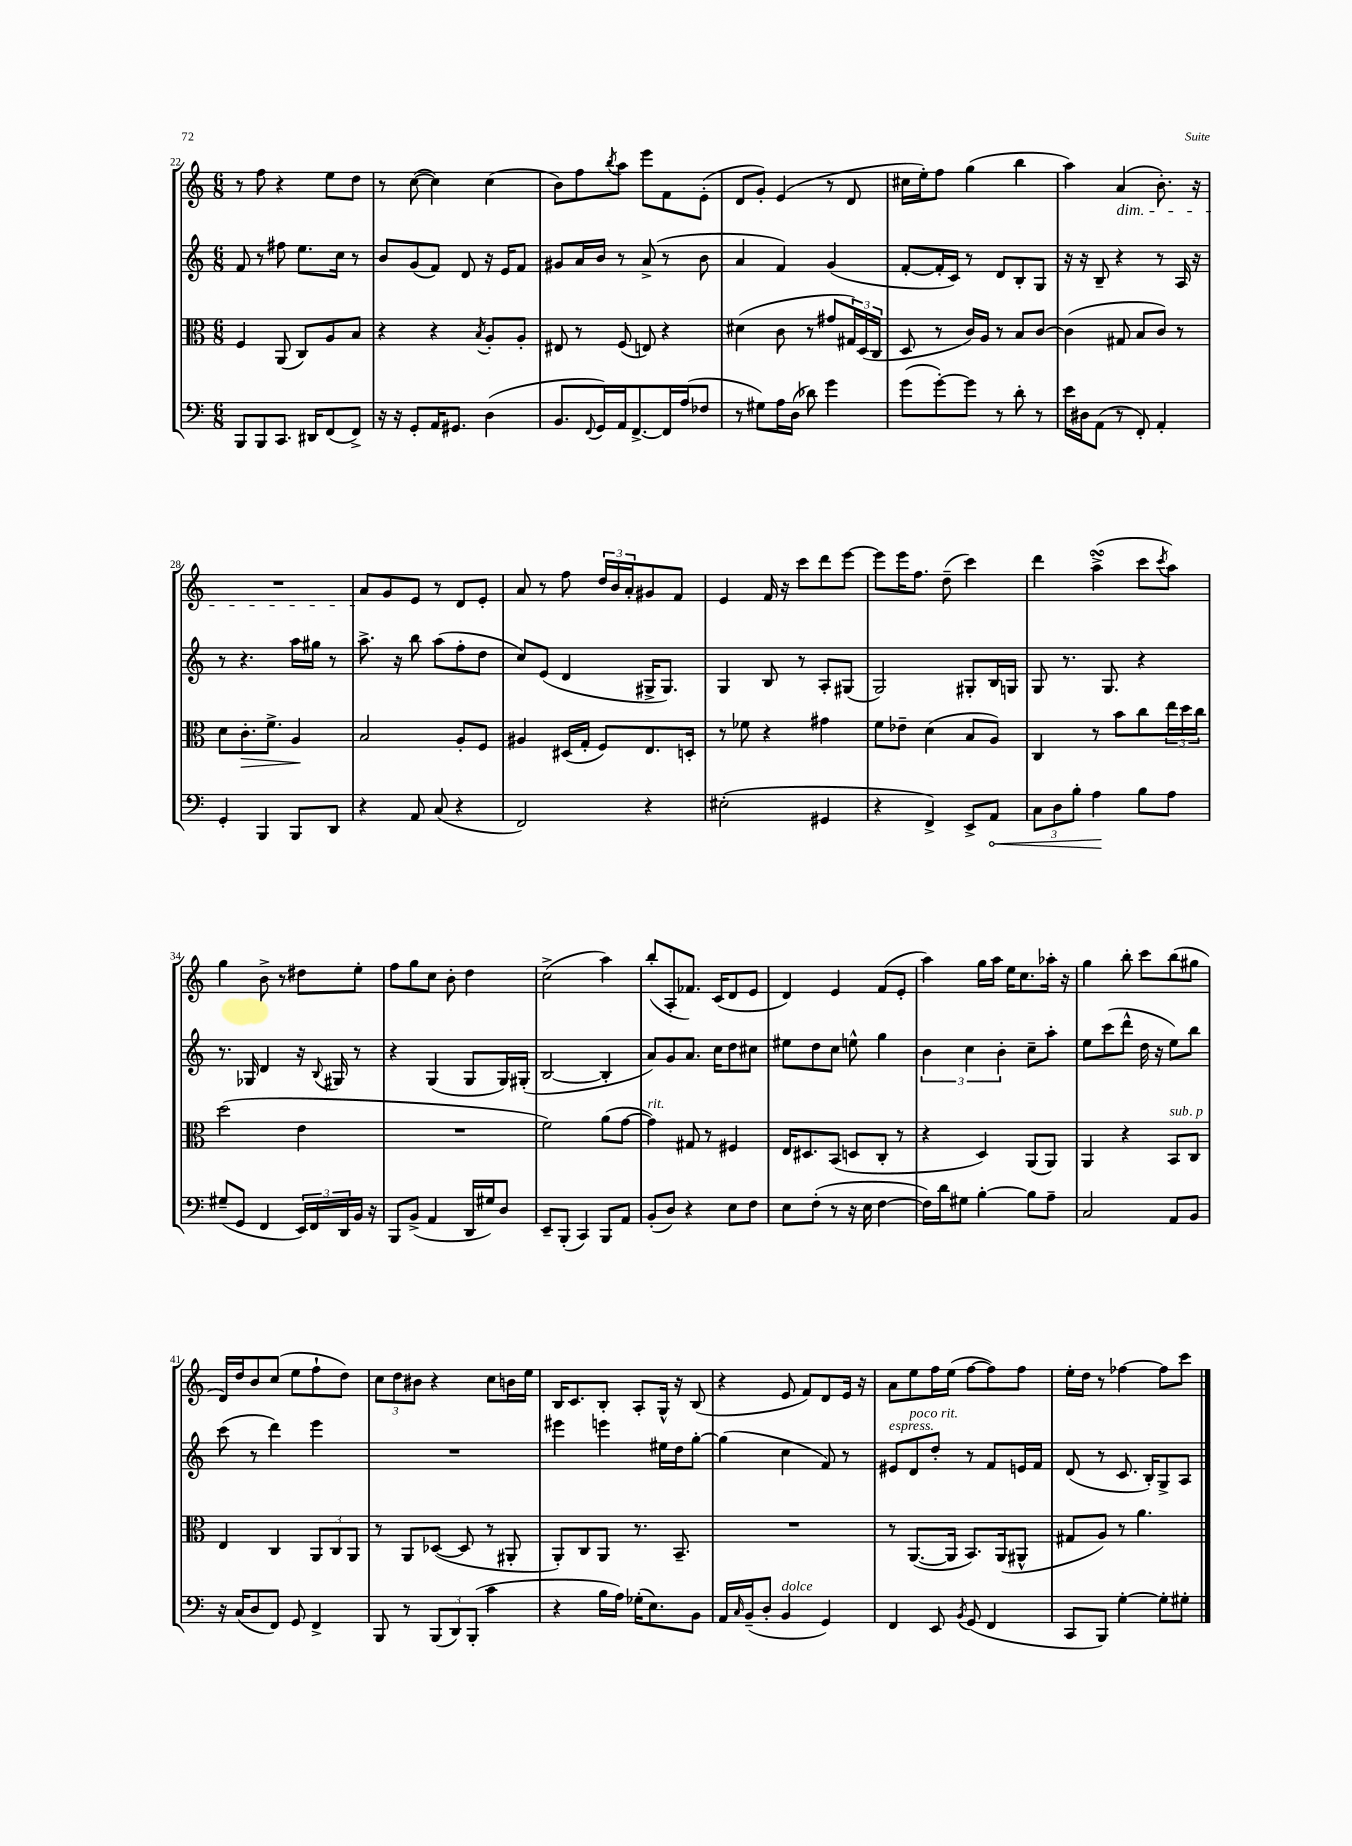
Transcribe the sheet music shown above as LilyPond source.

<<
\new StaffGroup <<
\new Staff = "s0" {
    \clef treble \key c \major \numericTimeSignature \time 6/8
    r8 f''8 r4 e''8 d''8 |
    r8 c''8~( c''4) c''4( |
    b'8) f''8 \acciaccatura { b''8 } a''8 e'''8 f'8 e'8-.( |
    d'8 g'8-.) e'4( r8 d'8 |
    cis''16 e''16-.) f''8 g''4( b''4 |
    a''4) a'4\dim( b'8.-.) r16 |
    R2. |
    a'8\! g'8 e'8 r8 d'8 e'8-. |
    a'8 r8 f''8 \tuplet 3/2 { d''16 b'16 a'16-. } gis'8 f'8 |
    e'4 f'16 r16 c'''8 d'''8 e'''8~ |
    e'''8 e'''16 f''8. d''8--( c'''4) |
    d'''4 a''4->\turn( c'''8 \acciaccatura { c'''8 } a''8) |
    g''4 b'8-> r8 dis''8 e''8-. |
    f''8 g''8 c''8 b'8-. d''4 |
    c''2->( a''4) |
    b''8-.( a8-. fes'8.) c'16( d'8 e'8 |
    d'4) e'4 f'8( e'8-. |
    a''4) g''16 a''16 e''16 c''8. aes''16-. r16 |
    g''4 b''8-. c'''8 b''8( gis''8 |
    d'16) d''16 b'8 c''8( e''8 f''8-! d''8) |
    \tuplet 3/2 { c''8 d''8 bis'8 } r4 c''8 b'16 e''16 |
    b16 c'8. b8-. a8-. g16-^ r16 b8( |
    r4 e'8 f'8) d'8 e'16 r16 |
    a'8 e''8 f''16 e''16( f''8~ f''8) f''8 |
    e''16-. d''16 r8 fes''4~ fes''8 c'''8 \bar "|." |
}
\new Staff = "s1" {
    \clef treble \key c \major \numericTimeSignature \time 6/8
    f'8 r8 fis''8 e''8. c''16 r8 |
    b'8 g'8( f'8) d'8 r16 e'16 f'8 |
    gis'8 a'16 b'16 r8 a'8->( r8 b'8 |
    a'4 f'4) g'4( |
    f'8~-. f'16-. c'16) r8 d'8 b8-. g8 |
    r16 r16 b8-- r4 r8 a16 r16 |
    r8 r4. a''16 gis''16 r8 |
    a''8.-> r16 b''8 a''8( f''8-. d''8 |
    c''8) e'8( d'4 gis16-> gis8.) |
    g4 b8 r8 a8-. gis8( |
    g2) gis8-. b16 g16 |
    g8 r8. g8. r4 |
    r8. ges16 d'4 r16 \appoggiatura { b8 } gis16 r8 |
    r4 g4( g8 g16) gis16-.( |
    b2~ b4-. |
    a'8) g'8 a'8. c''16 d''8 cis''8 |
    eis''8 d''8 c''8 e''8-^ g''4 |
    \tuplet 3/2 { b'4 c''4 b'4-. } c''8-- a''8-. |
    e''8 c'''8( d'''8-^ d''16 r16 e''8) b''8 |
    c'''8( r8 d'''4) e'''4 |
    R2. |
    eis'''4 e'''4 eis''16 d''16 g''8~-. |
    g''4( c''4 f'8) r8 |
    eis'8^\markup { \italic "espress." } d'8^\markup { \italic "poco rit." } d''8-. r8 f'8 e'16 f'16 |
    d'8( r8 c'8. b16-.) g8-> a8 \bar "|." |
}
\new Staff = "s2" {
    \clef alto \key c \major \numericTimeSignature \time 6/8
    f4 a,8( c8) a8 b8 |
    r4 r4 \acciaccatura { b8 } a8-. a8-. |
    eis8 r8 f8( e8) r4 |
    dis'4( c'8 r8 gis'8 \tuplet 3/2 { gis16) d16( c16 } |
    d8 r8 c'16) a16 r8 b8 c'8~ |
    c'4( gis8 b8 c'8) r8 |
    d'8 c'8.-.\> f'8.-> a4\! |
    b2 a8-. f8 |
    ais4 dis16( g16-. f8) e8. d16-. |
    r8 fes'8 r4 gis'4 |
    f'8 ees'8-- d'4( b8 a8) |
    c4 r8 b'8 c''8 \tuplet 3/2 { e''16 d''16 c''16 } |
    d''2( e'4 |
    R2. |
    f'2) a'8( g'8~ |
    g'4^\markup { \italic "rit." }) gis8 r8 fis4 |
    e16 dis8. b,8( d8 c8-. r8 |
    r4 d4) a,8( a,8) |
    a,4 r4 b,8^\markup { \italic "sub. p" } c8 |
    e4 c4 \tuplet 3/2 { a,8 c8 a,8 } |
    r8 a,8 des8~( des8 r8 ais,8-. |
    a,8-.) c8 a,8 r8. b,8.-- |
    R2. |
    r8 a,8.~( a,16 b,8.) a,16( ais,8-^ |
    gis8 a8) r8 a'4. \bar "|." |
}
\new Staff = "s3" {
    \clef bass \key c \major \numericTimeSignature \time 6/8
    b,,8 b,,8 c,8. dis,16 f,8( f,8->) |
    r16 r16 g,8-. a,16 gis,8. d4( |
    b,8. \appoggiatura { f,8 } g,16) a,16 f,8.~-> f,16 a16( fes8 |
    r8 gis8) a16 d16( des'8) g'4 |
    g'8( g'8~-.) g'8 r8 d'8-. r8 |
    e'16 dis16 a,8( r8 f,8-.) a,4-. |
    g,4-. b,,4 b,,8 d,8 |
    r4 a,8 c8( r4 |
    f,2) r4 |
    eis2-.( gis,4 |
    r4 f,4->) e,8-> \once \override Hairpin.circled-tip = ##t a,8\< |
    \tuplet 3/2 { c8 d8 b8-. } a4\! b8 a8 |
    gis8--( g,8 f,4 \tuplet 3/2 { e,16) f,16 d,16 } b,16 r16 |
    b,,8 b,8->( a,4 d,16 gis16) d8 |
    e,8-- b,,8-.( c,4) b,,8 a,8 |
    b,8-.( d8) r4 e8 f8 |
    e8 f8-.( r8 r16 e16 f4~ |
    f16) d'16 gis8 b4~-. b8 a8-- |
    c2 a,8 b,8 |
    r16 c16( d8 f,8) g,8 f,4-> |
    b,,8 r8 \tuplet 3/2 { b,,8( d,8) b,,8-.( } c'4 |
    r4 b16 a16) ges16-.( e8.) b,8 |
    a,16 \grace { c16 } b,16--( d8-. b,4^\markup { \italic "dolce" } g,4) |
    f,4 e,8 \acciaccatura { b,8 } g,8( f,4 |
    c,8 b,,8) g4~-. g8-. gis8-. \bar "|." |
}
>>
>>
\layout { \context { \Score currentBarNumber = #22 } }
